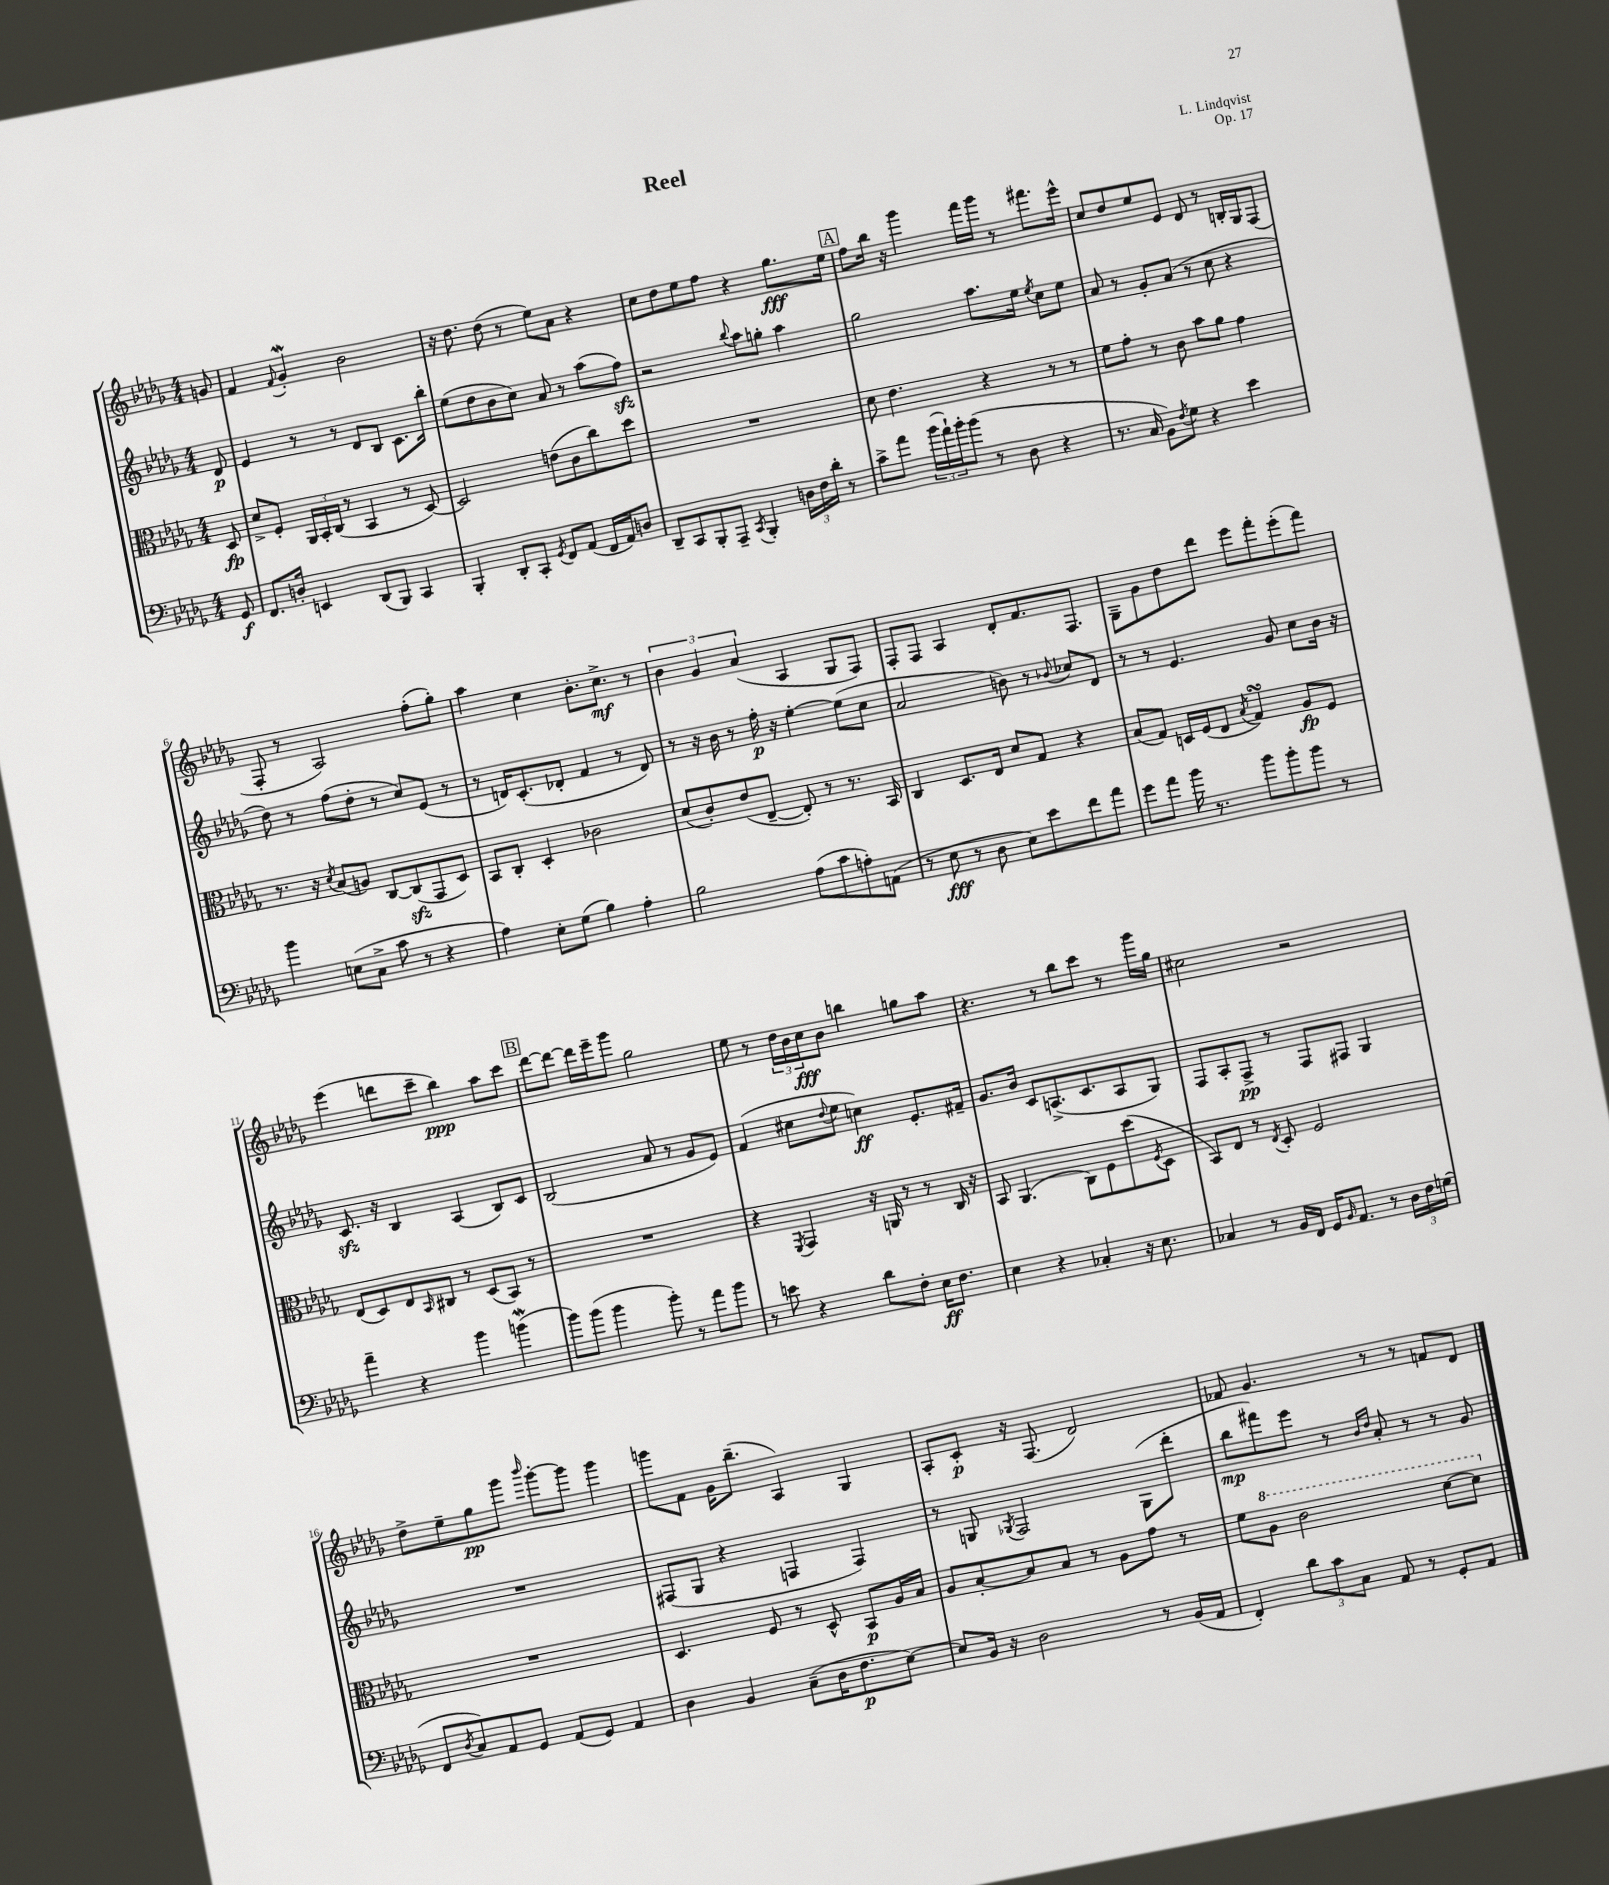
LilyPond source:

\header { title = "Reel" composer = "L. Lindqvist" opus = "Op. 17" }
<<
\new StaffGroup <<
\new Staff = "s0" {
    \clef treble \key des \major \numericTimeSignature \time 4/4 \partial 8
    g'8 |
    f'4 \appoggiatura { f'8 } ges'4-.\mordent bes'2 |
    r16 des''8. des''8( r8 ees''8) aes'8 r4 |
    c''8 des''8 ees''8 f''8 r4 ges''8.\fff ees''16 |
    \mark \markup { \box "A" } f''8 bes''16 r16 ges'''4 f'''16 ges'''16 r8 fis'''8. ees'''16-^ |
    c''8 des''8 ees''8 ees'8 des'8 r8 b16-. ges16 f8( |
    f8-. r8 aes2) f''8-.( ges''8-.) |
    aes''4 c''4 bes'8.-. c''8.->\mf r8 |
    \tuplet 3/2 { bes'4 ges'4 aes'4( } aes4 ges8 f8) |
    f8-. f8 aes4 des'8-. f'8. f8. |
    ges8-- ges'8 des''8 des'''8 ees'''8 f'''8-. ees'''8-.( f'''8) |
    ees'''4( d'''8 c'''8-- bes''4\ppp) aes''8 c'''8 |
    \mark \markup { \box "B" } des'''8~ des'''8~ des'''16 ees'''16-- ges'''8 ges''2 |
    ees''8 r8 \tuplet 3/2 { des''16 bes'16 c''16\fff } bes'8 b''4 g''8 aes''8 |
    r4. r8 bes''8 c'''8 r8 ges'''16 ges''16 |
    cis''2 r2 |
    des''8-> ees''8-- ges''8\pp ges'''8 \grace { bes'''16 } ges'''8~-. ges'''8 ges'''4 |
    g'''8 f'8 ges'16 bes''8.--( aes4) ges4 |
    aes8-. c'8-.\p r16 f8.( des'2) |
    fes'8 ges'4. r8 r8 f'8 des'8 \bar "|." |
}
\new Staff = "s1" {
    \clef treble \key des \major \numericTimeSignature \time 4/4 \partial 8
    des'8\p |
    ees'4 r8 r8 des'8 bes8 c'8. bes''16-. |
    ees''8( des''8 bes'8 c''8) aes'8 r8 aes''8( f''8\sfz) |
    r2 \appoggiatura { bes''8 } aes''8 g''8-. aes''4 |
    \mark \markup { \box "A" } ges''2 aes''8. ees''16 \acciaccatura { ees''8 } c''8 ees''8 |
    aes'8 r8 ges'8-. aes'8( r8 c''8 r4 |
    des''8) r8 f''8( des''8-. r8 c''8) ees'8( r8 |
    r8 d'16) c'8.-.( des'8-. f'4 r8 des'8) |
    r8 r16 bes'16 r8 f''16-.\p r16 ees''4~-. ees''8( c''8 |
    aes'2 b'8) r8 \appoggiatura { bes'8 } ces''8 des'8 |
    r8 r8 ees'4. ges'8 c''8 bes'16 r16 |
    c'8.\sfz r16 bes4 aes4( bes8) c'8 |
    \mark \markup { \box "B" } bes2( aes'8 r8 ges'8 ees'8) |
    f'4( cis''8 \appoggiatura { des''8 } ees''8 c''4\ff) ees'8.-. fis'16-- |
    ges'8. bes'16 c'8 a8.->( c'8. a8 ges8) |
    f8 aes8-. f8->\pp r8 f8 fis8 ges4 |
    R1 |
    fis8( ges8 r4 f4 f4) |
    r8 g8 \acciaccatura { ges8 } f2 ges8( des'''8-. |
    bes''8\mp fis'''8) ees'''8 r8 \grace { bes'16 des''16 } aes'8-. r8 r8 ges'8 \bar "|." |
}
\new Staff = "s2" {
    \clef alto \key des \major \numericTimeSignature \time 4/4 \partial 8
    des8\fp |
    des'8-> f8-. \tuplet 3/2 { aes,16 bes,16-. c16( } r8 bes,4 r8 des8~) |
    des2 e'8( c'8 c''8) des''8 |
    R1 |
    \mark \markup { \box "A" } des'8 ees'4. r4 r8 r8 |
    f'8 ges'8-. r8 c'8 bes'8 aes'8 ges'4 |
    r8. r16 \acciaccatura { des'8 } bes8( a8) c8~ c8\sfz( ges,8 des8) |
    bes,8 c8-. des4-. ces'2 |
    des'8( c'8-.) ees'8( ees8~-- ees8-.) r8 r8. bes,16 |
    c4 des8. ees16 des'8 ges8 r4 |
    bes8( ges8) d16 f16( ees8 \acciaccatura { bes8 } ges4\turn) aes8\fp f8 |
    ees8( des8) ees8 \grace { bes,16 } cis8 r8 des8( bes,8) r8 |
    \mark \markup { \box "B" } R1 |
    r4 \acciaccatura { f,8 } ges,4 r16 a,16 r8 r8 c16 r16 |
    bes,8 aes,4.( c8) f8 des''8( \acciaccatura { f8 } des8 |
    bes,8) ees8 r8 \acciaccatura { ees8 } des8-. f2 |
    R1 |
    des4. f8 r8 des8-^ bes,8\p aes16 bes16 |
    aes8 bes8~-. bes8 bes8 r8 aes8 ges'8 r8 |
    f'8 \ottava #1 aes'8 c''2 des''8~ des''8 \ottava #0 \bar "|." |
}
\new Staff = "s3" {
    \clef bass \key des \major \numericTimeSignature \time 4/4 \partial 8
    ges,8\f |
    f,8. d16-. e,4 des,8( bes,,8) c,4 |
    bes,,4-. des,8-. c,8-. \acciaccatura { ges,8 } f,8 aes,8( f,16 aes,16) d8 |
    des,8-- c,8 bes,,8-. aes,,8-- \acciaccatura { c,8 } bes,,4-. \tuplet 3/2 { d16 f16 des'16-. } r8 |
    \mark \markup { \box "A" } c'8-> aes'8 \tuplet 3/2 { bes'16( aes'16-!) bes'16-. } bes'8( r8 des8 r4 |
    r8. c16 bes,8) \acciaccatura { f8 } ges8 r4 ees'4 |
    bes'4 e8( c8-> c'8 r8 r4 |
    aes4) ees8-. ges8( bes4) aes4-. |
    bes2 aes8( c'8 a8-.) a,8( |
    r8 ees8\fff r8 des8 ees8) ees'8 f'8 aes'8 |
    ges'8 aes'8 bes'16 r8. bes'8 bes'8-. bes'8 r8 |
    aes'4-- r4 bes'4 b'4\mordent( |
    \mark \markup { \box "B" } bes'8) bes'8( bes'4 bes'8-.) r8 aes'8 bes'8 |
    r8 e'8 r4 des'8 f8-. ees16\ff f8. |
    ees4 r4 ces4-. r16 ees8. |
    ces4 r8 bes,16 f,16 ges,16 \grace { bes,16 } aes,8. r8 \tuplet 3/2 { des16 f16 g16( } |
    f,8 \acciaccatura { des8 } c8) aes,8 ges,8 aes,8( ges,8) aes,4 |
    des4 bes,4 c8--( des16 f8.\p ees8~) |
    ees8 bes,16 r16 des2 r8 bes,16( aes,16 |
    f,4-.) \tuplet 3/2 { des'8 c'8 c8 } aes,8 r8 ges,8-. aes,8 \bar "|." |
}
>>
>>
